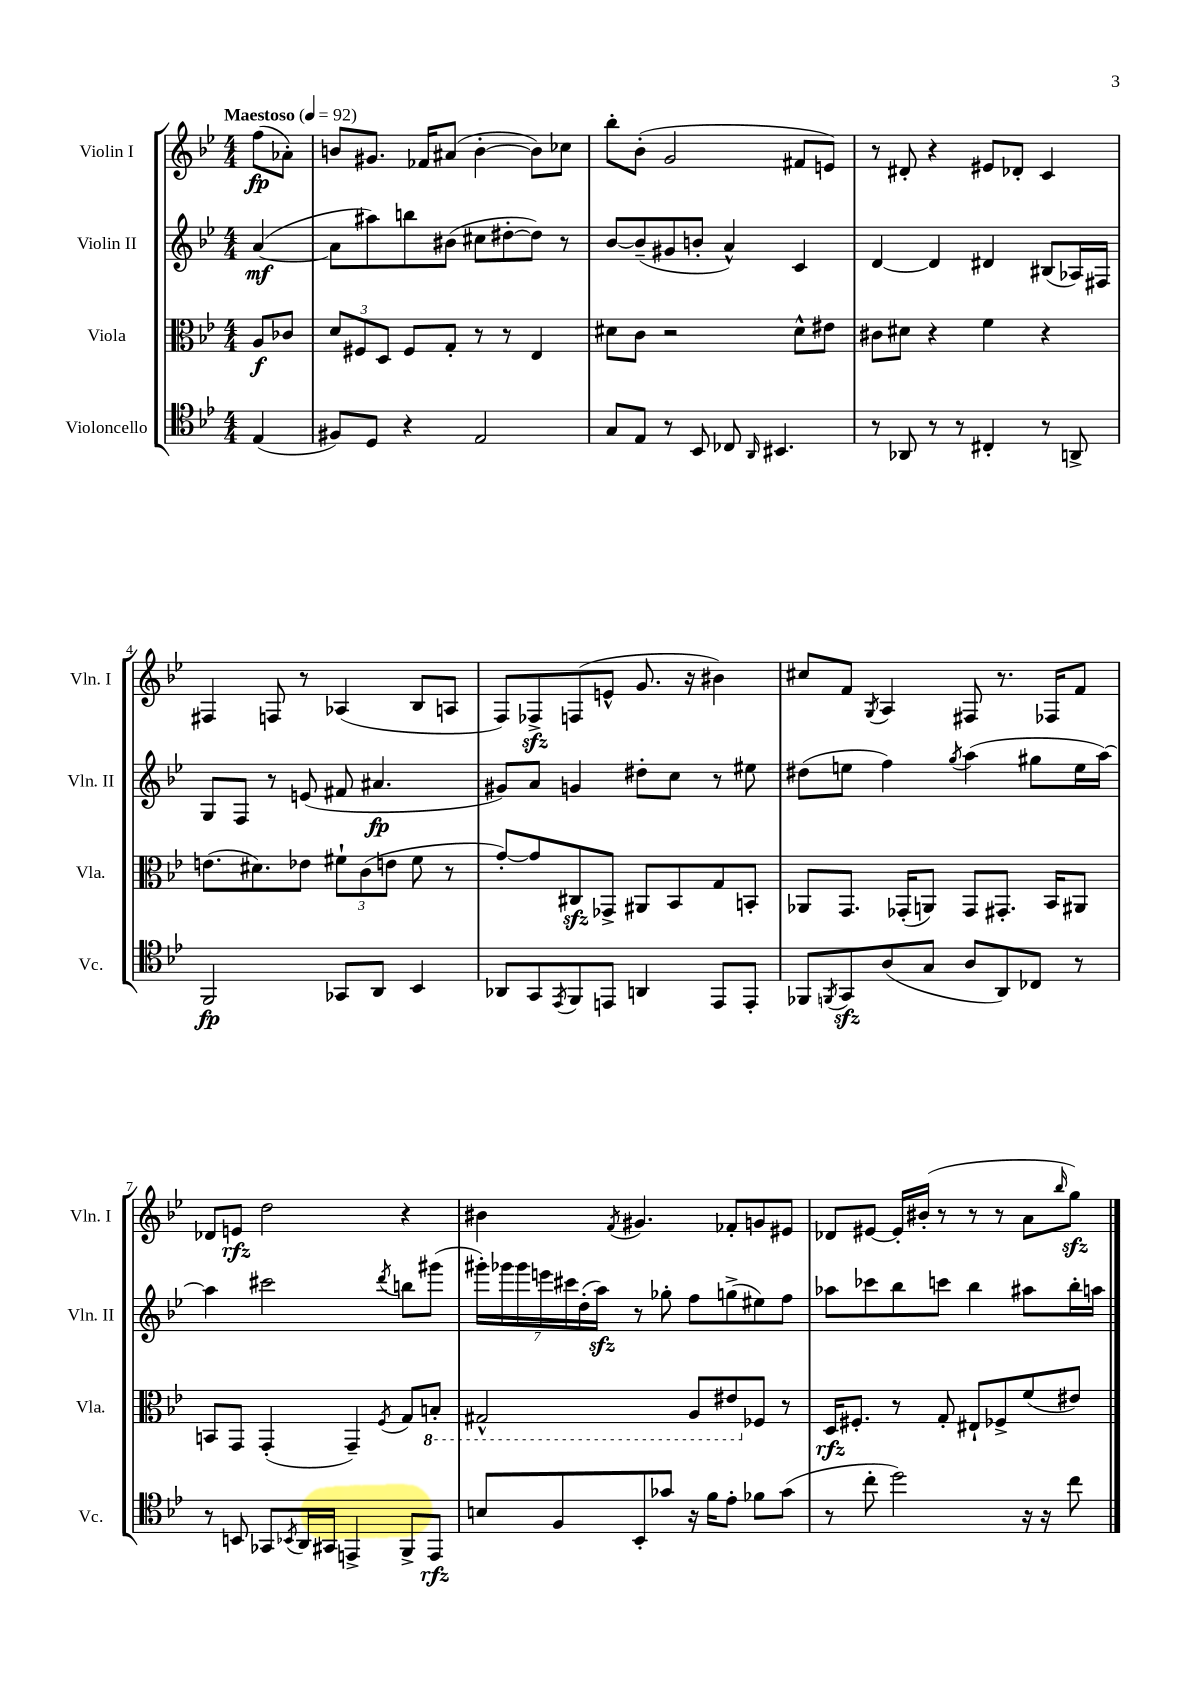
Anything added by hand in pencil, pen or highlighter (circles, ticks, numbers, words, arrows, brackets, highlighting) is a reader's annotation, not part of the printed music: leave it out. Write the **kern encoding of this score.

**kern	**kern	**kern	**kern
*staff4	*staff3	*staff2	*staff1
*clefC4	*clefC3	*clefG2	*clefG2
*k[b-e-]	*k[b-e-]	*k[b-e-]	*k[b-e-]
*M4/4	*M4/4	*M4/4	*M4/4
*MM92	*MM92	*MM92	*MM92
(4E-	8A	([4a	(8ff
.	8c-	.	8a-')
=	=	=	=
8F#)	12d	8a]	8b
.	12F#	.	.
8D	.	8aa#)	8.g#
.	12D	.	.
4r	8F#	8bb	.
.	.	.	16f-
.	8G'	(8b#	(8a#
2E-	8r	8cc#	[4b'
.	8r	[8dd#'	.
.	4E-	8dd#])	8b])
.	.	8r	8cc-
=	=	=	=
8G	8d#	[8b-	8bb-'
8E-	8c	(8b-~]	(8b-'
8r	2r	8g#	2g
8BB-	.	8b'	.
8C-	.	4a^^)	.
16qqAA	.	.	.
4.BB#	.	.	.
.	8d#^^	4c	8f#
.	8e#	.	8e)
=	=	=	=
8r	8c#	[4d	8r
8AA-	8d#	.	8d#'
8r	4r	4d]	4r
8r	.	.	.
4C#'	4f	4d#	8e#
.	.	.	8d-'
8r	4r	(8B#	4c
8AA^	.	16A-)	.
.	.	16F#	.
=	=	=	=
2FF	(8.e	8G	4F#
.	.	8F	.
.	8.d#)	.	.
.	.	8r	8F
.	8e-	(8e	8r
8GG-	12f#`	8f#	(4A-
.	(12c	.	.
8AA	.	4.a#	.
.	12e	.	.
4BB-	8f#	.	8B-
.	8r	.	8A
=	=	=	=
8AA-	[8g')	8g#)	8F)
8GG	8g]	8a	8F-^
8qEE-	.	.	.
8FF	8C#	4g	(8F
8EE	8GG-^	.	8e^^
4AA	8AA#	8dd#'	8.g
.	8BB-	8cc	.
.	.	.	16r
8EE	8G	8r	4b#)
8EE'	8BB'	8ee#	.
=	=	=	=
8FF-	8AA-	(8dd#	8cc#
8qFF	.	.	.
8GG	8.GG	8ee	8f
.	.	.	8qG
(8A	.	4ff)	4A
.	(16GG-'	.	.
8G	8AA)	.	.
.	.	8qgg	.
8A	8GG-	(4aa	8F#
8AA)	8.GG#'	.	8.r
8C-	.	8gg#	.
.	16BB-	.	16F-
8r	8AA#	16ee	8f
.	.	[16aa)	.
=	=	=	=
8r	8BB	4aa]	8d-
8BB	8GG	.	8e
8GG-	(4GG'	2ccc#	2dd
8qBB-	.	.	.
16AA	.	.	.
16GG#	.	.	.
4EE^	4GG~)	.	.
.	8qF	8qddd	.
8FF^	8G	8bb	4r
8EE	8BB'	(8ggg#	.
=	=	=	=
8B	2GG#^^	28ggg#')	4b#
.	.	28ggg-	.
.	.	28ggg-	.
.	.	28eee	.
8F	.	.	.
.	.	28ccc#	.
.	.	(28dd'	.
.	.	28aa)	.
.	.	.	8qf
8BB-'	.	8r	4.g#
8g-	.	8gg-'	.
16r	8AA	8ff	.
16f	.	.	.
8e-'	8E#	(8gg^	8f-'
8f-	8F-	8ee#)	8g
(8g-	8r	8ff	8e#
=	=	=	=
8r	16D	8aa-	8d-
.	8.F#'	.	.
8cc'	.	8ccc-	[8e#
2dd)	8r	8bb-	16e#']
.	.	.	(16b#'
.	8G'	8ccc	8r
.	8E#`	4bb-	8r
.	8F-^	.	8r
16r	(8f	8aa#	8a
16r	.	.	.
.	.	.	16qqbb-
8cc	8e#)	16bb-'	8gg)
.	.	16aa	.
==	==	==	==
*-	*-	*-	*-
